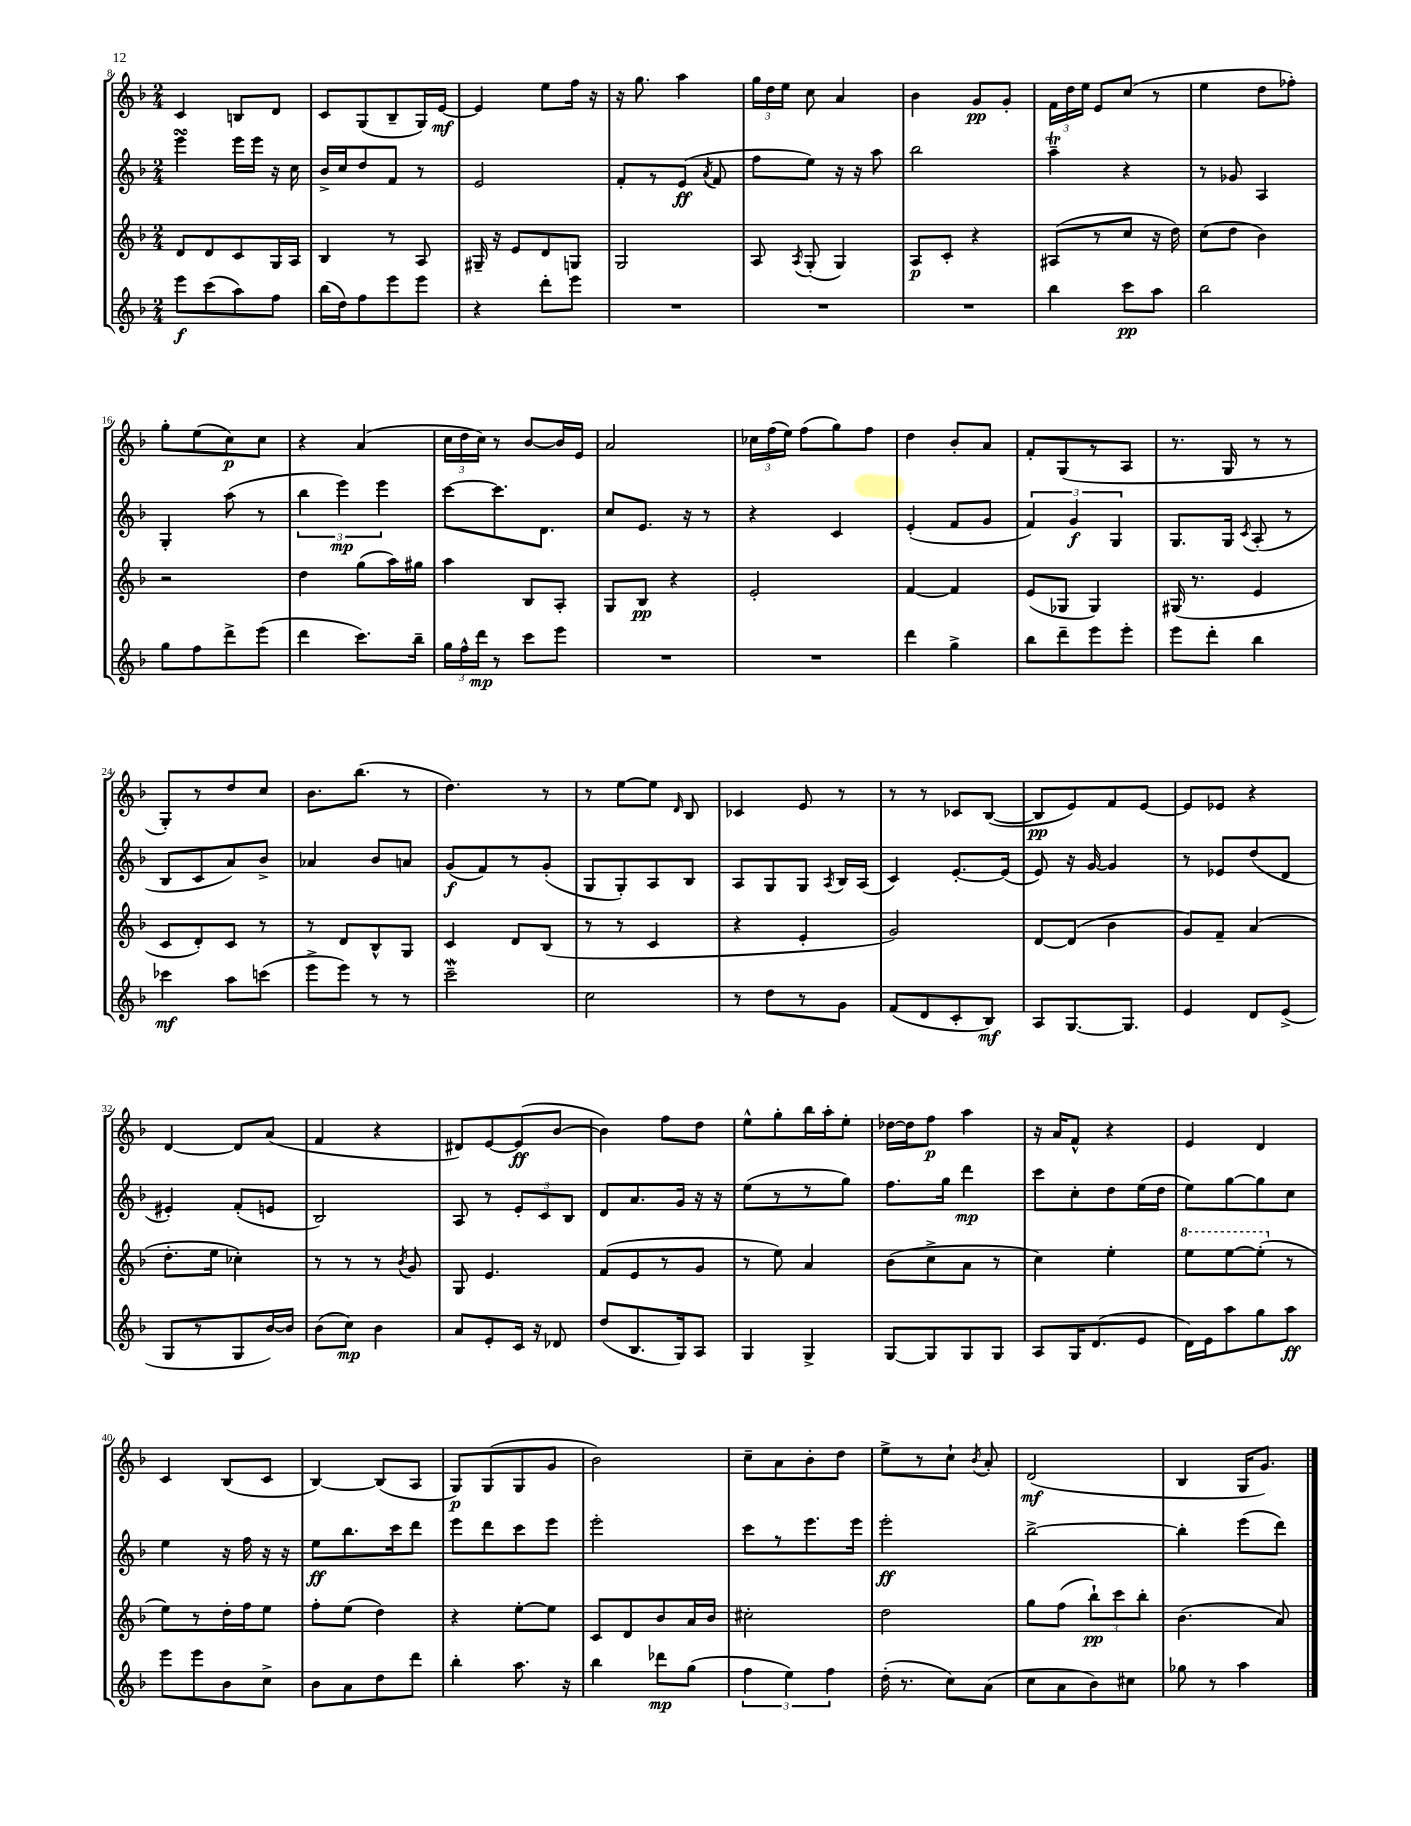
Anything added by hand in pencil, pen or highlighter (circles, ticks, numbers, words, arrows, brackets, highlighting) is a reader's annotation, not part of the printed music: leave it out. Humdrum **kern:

**kern	**kern	**kern	**kern
*staff4	*staff3	*staff2	*staff1
*clefG2	*clefG2	*clefG2	*clefG2
*k[b-]	*k[b-]	*k[b-]	*k[b-]
*M2/4	*M2/4	*M2/4	*M2/4
8eee	8d	4eee	4c
(8ccc	8d	.	.
8aa)	8c	16eee	8B
.	.	16eee	.
8ff	16G	16r	8d
.	16A	16cc	.
=	=	=	=
(16bb-	4B-	16b-^	8c
16dd)	.	16cc	.
8ff	.	8dd	(8G
8eee	8r	8f	8B-~
8eee	8A	8r	16G)
.	.	.	[16e
=	=	=	=
4r	16G#~	2e	4e]
.	16r	.	.
.	8e	.	.
8ddd'	8d	.	8ee
8eee	8G	.	16ff
.	.	.	16r
=	=	=	=
2r	2G	8f'	16r
.	.	.	8.gg
.	.	8r	.
.	.	(8e	4aa
.	.	8qa	.
.	.	8f	.
=	=	=	=
2r	8A	8ff	24gg
.	.	.	24dd
.	.	.	24ee
.	8qA	.	.
.	(8G'	8ee)	8cc
.	4G)	16r	4a
.	.	16r	.
.	.	8aa	.
=	=	=	=
2r	8A	2bb-	4b-
.	8c'	.	.
.	4r	.	8g
.	.	.	8g'
=	=	=	=
4bb-	(8A#	4aa~	24f
.	.	.	24dd
.	.	.	24ee
.	8r	.	8e
8ccc	8cc	4r	(8cc
8aa	16r	.	8r
.	16dd)	.	.
=	=	=	=
2bb-	(8cc	8r	4ee
.	8dd	8g-	.
.	4b-)	4A	8dd
.	.	.	8ff-')
=	=	=	=
8gg	2r	4G'	8gg'
8ff	.	.	(8ee
8ddd^	.	(8aa	8cc)
(8eee	.	8r	8cc
=	=	=	=
4ddd	4dd	6bb-	4r
.	.	6eee)	.
8.ccc)	(8gg	.	(4a
.	.	6eee	.
.	16aa)	.	.
16bb-~	16gg#	.	.
=	=	=	=
24gg	4aa	[8ccc	24cc
24ff^^	.	.	24dd
24ddd	.	.	24cc)
8r	.	8.ccc]	8r
8ccc	8B-	.	[8b-
.	.	8.d	.
8eee	8A'	.	16b-]
.	.	.	16e
=	=	=	=
2r	8G	8cc	2a
.	8B-	8.e	.
.	4r	.	.
.	.	16r	.
.	.	8r	.
=	=	=	=
2r	2e'	4r	24cc-
.	.	.	(24ff
.	.	.	24ee)
.	.	.	(8ff
.	.	4c	8gg)
.	.	.	8ff
=	=	=	=
4ddd	[4f	(4e'	4dd
4gg^	4f]	8f	8b-'
.	.	8g	8a
=	=	=	=
8bb-	(8e	6f)	8f'
8ddd~	8G-	.	(8G
.	.	6g	.
8eee	4G-)	.	8r
.	.	6G	.
8eee'	.	.	8A
=	=	=	=
8eee	(16G#	8.G	8.r
.	8.r	.	.
8ddd'	.	.	.
.	.	16G	16G
.	.	8qc	.
4bb-	4e	(8A'	8r
.	.	8r	8r
=	=	=	=
4ccc-	8c	8B-	8G')
.	8d')	8c	8r
8aa	8c	8a)	8dd
(8ccc	8r	8b-^	8cc
=	=	=	=
8eee^	8r	4a-	8.b-
8eee)	8d	.	.
.	.	.	(8.bb-
8r	8B-^^	8b-	.
8r	8G	8a	8r
=	=	=	=
2ccc~	4c	(8g	4.dd)
.	.	8f)	.
.	8d	8r	.
.	(8B-	(8g'	8r
=	=	=	=
2cc	8r	8G	8r
.	8r	8G')	[8ee
.	4c	8A	8ee]
.	.	.	16qqd
.	.	8B-	8B-
=	=	=	=
8r	4r	8A	4c-
8dd	.	8G	.
8r	4e'	8G	8e
.	.	8qA	.
8g	.	16B-	8r
.	.	(16A	.
=	=	=	=
(8f	2g)	4c)	8r
8d	.	.	8r
8c'	.	[8.e'	8c-
8B-)	.	.	([8B-
.	.	(16e]	.
=	=	=	=
8A	[8d	8e)	8B-]
[8.G	(8d]	16r	8e)
.	.	[16g	.
.	4b-	4g]	8f
8.G]	.	.	.
.	.	.	[8e
=	=	=	=
4e	8g)	8r	8e]
.	8f~	8e-	8e-
8d	(4a	(8dd	4r
(8e^	.	8d	.
=	=	=	=
8G	8.dd'	4e#')	[4d
8r	.	.	.
.	16ee	.	.
8G	4cc-')	(8f'	8d]
[16b-)	.	8e	(8a
16b-]	.	.	.
=	=	=	=
(8b-	8r	2B-)	4f
8cc)	8r	.	.
4b-	8r	.	4r
.	8qb-	.	.
.	8g	.	.
=	=	=	=
8a	8G	8A	8d#)
8e'	4.e	8r	[8e
16c	.	12e'	(8e]
16r	.	.	.
.	.	12c	.
8d-	.	.	[8b-
.	.	12B-	.
=	=	=	=
(8dd	(8f	8d	4b-])
8.B-	8e	8.a	.
.	8r	.	8ff
16G)	.	16g	.
8A	8g	16r	8dd
.	.	16r	.
=	=	=	=
4G	8r	(8ee	8ee^^
.	8ee)	8r	8gg'
4G^	4a	8r	16bb-
.	.	.	16aa'
.	.	8gg)	8ee'
=	=	=	=
[8G	(8b-	8.ff	[16dd-
.	.	.	16dd-]
8G]	8cc^	.	8ff
.	.	16gg	.
8G	8a	4ddd	4aa
8G	8r	.	.
=	=	=	=
8A	4cc)	8ccc	16r
.	.	.	16a
16G	.	8cc'	8f^^
(8.d	.	.	.
.	4ee'	8dd	4r
8e	.	(16ee	.
.	.	16dd	.
=	=	=	=
16d)	8eee	8ee)	4e
16e	.	.	.
8aa	[8eee	[8gg	.
8gg	(8eee']	8gg]	4d
8aa	8r	8cc	.
=	=	=	=
8eee	8ee)	4ee	4c
8eee	8r	.	.
8b-	16dd'	16r	(8B-
.	16ff	16ff	.
8cc^	8ee	16r	8c
.	.	16r	.
=	=	=	=
8b-	8ff'	8ee	[4B-)
8a	(8ee	8.bb-	.
8dd	4dd)	.	(8B-]
.	.	16ccc	.
8ddd	.	8ddd	8A
=	=	=	=
4bb-'	4r	8eee	8G)
.	.	8ddd	(8G
8.aa	[8ee'	8ccc	8G
.	8ee]	8eee	8g
16r	.	.	.
=	=	=	=
4bb-	8c	2eee'	2b-)
.	8d	.	.
8ddd-	8b-	.	.
(8gg	16a	.	.
.	16b-	.	.
=	=	=	=
6ff	2cc#'	8ccc	8cc~
.	.	8r	8a
6ee)	.	.	.
.	.	8.eee	8b-'
6ff	.	.	.
.	.	.	8dd
.	.	16eee	.
=	=	=	=
(16dd'	2dd	2eee'	8ee^
8.r	.	.	.
.	.	.	8r
8cc)	.	.	8cc`
.	.	.	8qb-
(8a	.	.	8a'
=	=	=	=
8cc	8gg	[2bb-^	(2d
8a	(8ff	.	.
8b-)	12bb-`)	.	.
.	12ccc	.	.
8cc#	.	.	.
.	12bb-'	.	.
=	=	=	=
8gg-	(4.b-	4bb-']	4B-
8r	.	.	.
4aa	.	(8eee	16G
.	.	.	8.g)
.	8a)	8ddd)	.
==	==	==	==
*-	*-	*-	*-
